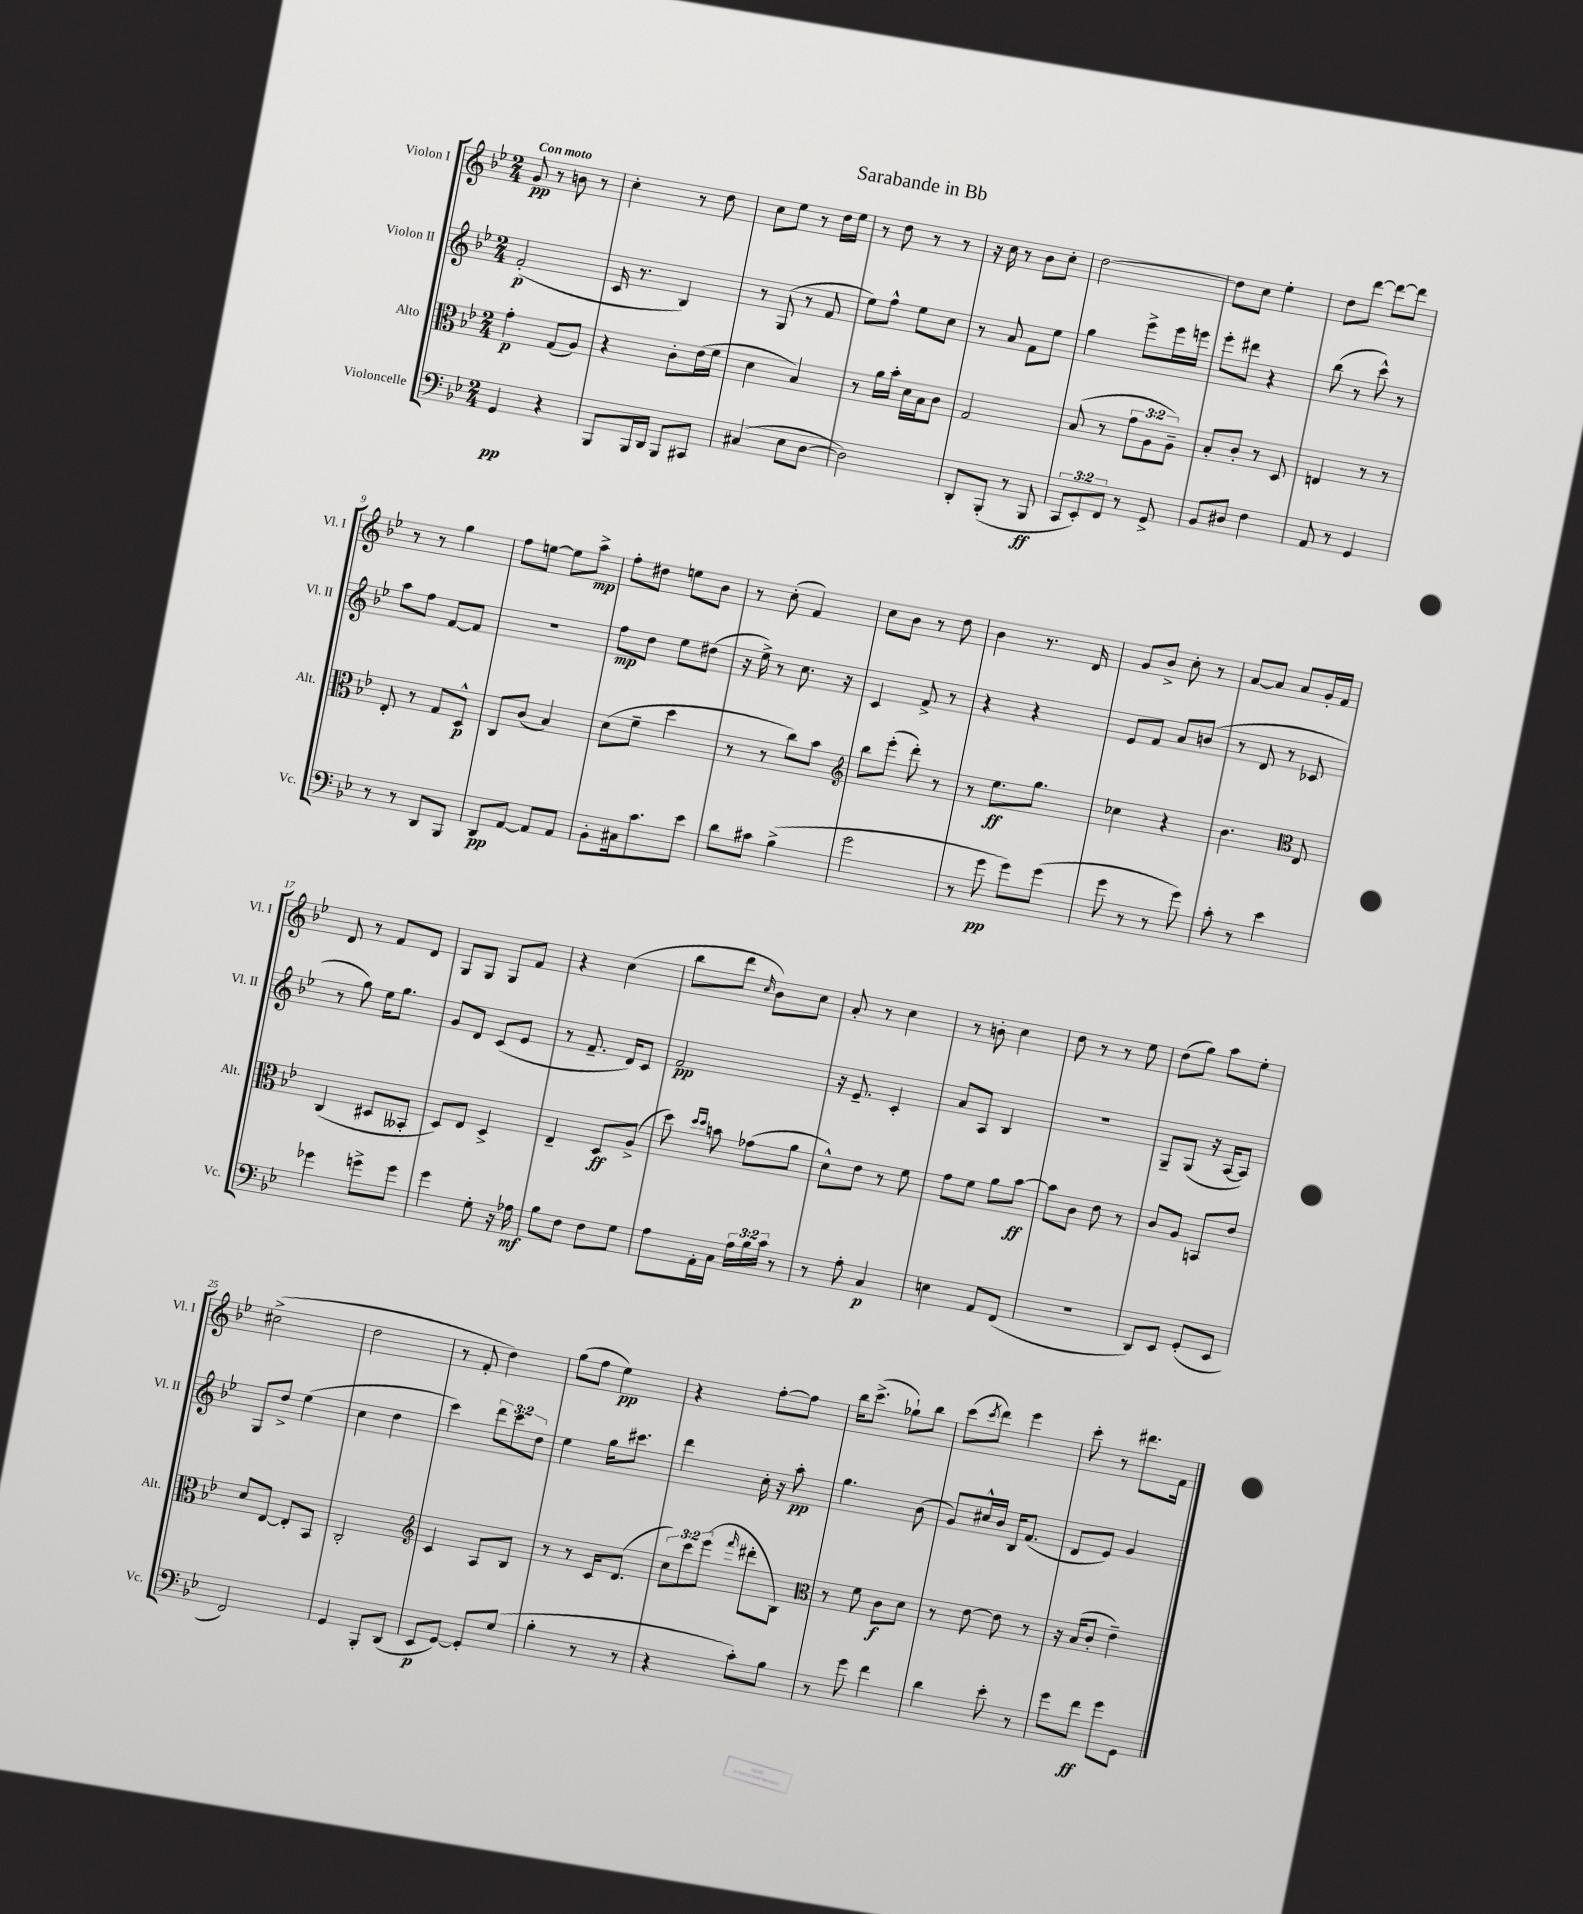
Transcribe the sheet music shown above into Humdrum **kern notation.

**kern	**kern	**kern	**kern
*staff4	*staff3	*staff2	*staff1
*clefF4	*clefC3	*clefG2	*clefG2
*k[b-e-]	*k[b-e-]	*k[b-e-]	*k[b-e-]
*M2/4	*M2/4	*M2/4	*M2/4
4GG	4g'	(2f'	8g
.	.	.	8r
4r	(8G	.	8b
.	8A)	.	8r
=	=	=	=
8BBB-	4r	16c	4cc'
.	.	8.r	.
16BBB-	.	.	.
16DD	.	.	.
8BBB-	8c'	4B-)	8r
8CC#	(16e-	.	8dd
.	16f	.	.
=	=	=	=
(4C#	4d	8r	8cc
.	.	(8G	8ee-
8E-	4B-)	8r	8r
[8D	.	8f	16dd
.	.	.	16ee-
=	=	=	=
2D])	8r	8ee-)	8r
.	16a	8ff^^	8dd
.	16b-'	.	.
.	16d	8ee-	8r
.	16B-	.	.
.	8c	8cc	8r
=	=	=	=
8DD'	2G	8r	16r
.	.	.	16cc
(8BBB-'	.	8a	8r
8r	.	8f	8b-
8BBB-	.	8ee-	8cc'
=	=	=	=
12CC	(8B-	4gg	[2dd
12EE-')	.	.	.
.	8r	.	.
12FF	.	.	.
8r	12g	8eee-^	.
.	12A	.	.
8GG^	.	16eee-	.
.	12A~)	.	.
.	.	16eee	.
=	=	=	=
8BB-	8B-'	8eee-'	8dd]
8D#	8c'	8ddd#	8cc
4F	8r	4r	4ee-'
.	8D	.	.
=	=	=	=
8AA	4E	(8bb-	8dd
8r	.	8r	[8ddd
4GG	8r	8ccc^^)	8ddd_
.	8r	8r	8ddd]
=	=	=	=
8r	8E-'	8aa	8r
8r	8r	8ff	8r
8DD	8G	[8f	4gg
8BBB-	8D^^	8f]	.
=	=	=	=
8DD	8C	2r	8ff
[8AA	(8c	.	[8ee
8AA]	4B-)	.	8ee]
8AA	.	.	8aa^
=	=	=	=
8BB-'	(8d	8ff	8ff'
16C#	8f~	8dd	8dd#
8.c	.	.	.
.	4dd	8ee-	8ee
8e-	.	(8dd#	8b-
=	=	=	=
8d	8r	16r	8r
.	.	16ee-^)	.
8c#	8r	8r	(8cc'
(4B-^	8cc)	8.cc	4f)
.	8b-	.	.
.	.	16r	.
=	=	=	=
*	*clefG2	*	*
2g	8bb-	4c	8cc
.	(8eee-'	.	8b-
.	8ddd')	8f^	8r
.	8r	8r	8dd
=	=	=	=
8r	8r	4r	4b-
8g	8.ee-	.	.
8g)	.	4r	8.r
.	8.gg	.	.
(8g	.	.	.
.	.	.	16d
=	=	=	=
8g	4cc-	8e-	8g
8r	.	8f	8b-^
8r	4r	8a	8cc'
8g)	.	(8b	8r
=	=	=	=
8c'	4.b-	8r	[8a
8r	.	8d	8a]
4e-	.	8r	8a
*	*clefC3	*	*
.	8E-	8c-	16g'
.	.	.	16f
=	=	=	=
4g-	(4C	8r	8d
.	.	8gg)	8r
8g^	8D#	16ee-	8f
.	.	8.gg	.
8g	8BB--'	.	8d
=	=	=	=
4g	8D)	8g	8G
.	8E-	8d	8G
8G'	4D^	(8c	8G
16r	.	8e-	8f
16A-	.	.	.
=	=	=	=
8B-	4E-~	8r	4r
8F	.	8.f~	.
8F	8D	.	(4cc
.	.	16d)	.
8G	(8A^	8c	.
=	=	=	=
8A	8dd)	2f	8bb-
.	16qqdd	.	.
.	16qqdd	.	.
16AA'	8b	.	8ddd
16C	.	.	.
.	.	.	16qqcc
24A	(8g-	.	8b-)
24B-	.	.	.
24c	.	.	.
8r	8a	.	8cc
=	=	=	=
8r	8d^^)	16r	8a'
.	.	8.e-~	.
8A'	8e-	.	8r
4C	8r	4c'	4cc
.	8f	.	.
=	=	=	=
4E	8g	8a	8r
.	8f	8A	8b'
8AA	8a	4B-	4cc
(8FF	[8b-	.	.
=	=	=	=
2r	8b-]	2r	8dd
.	8c	.	8r
.	8e-	.	8r
.	8r	.	8ee-
=	=	=	=
8DD)	8c	8G~	(8dd
8EE-	8A	(8G	8gg)
(8GG'	8BB	16r	8aa
.	.	[16A	.
8EE-	8e-	8A])	8ee-'
=	=	=	=
2FF)	8d	8G	(2cc#^
.	[8E-	8dd^	.
.	8E-']	(4ee-	.
.	8BB-	.	.
=	=	=	=
4GG	2C'	4cc	2dd
8BBB-'	.	4dd	.
(8DD	.	.	.
=	=	=	=
*	*clefG2	*	*
8EE-	4c	4ccc)	8r
[8GG)	.	.	8f'
8GG']	8A	12ddd	4dd)
.	.	12ccc	.
(8G	8B-	.	.
.	.	12dd	.
=	=	=	=
4B-'	8r	4ee-	(8gg
.	8r	.	8ff
8r	16c	16gg	4ee-)
.	(8.d	8.ccc#	.
8r	.	.	.
=	=	=	=
4r	12cc)	4ddd	4r
.	12ccc	.	.
.	(12eee-	.	.
.	16qqfff	.	.
8c')	8ddd#'	16cc'	[8ff'
.	.	16r	.
8B-	8B-)	8aa'	8ff]
=	=	=	=
*	*clefC3	*	*
8r	8r	4.gg	16bb-
.	.	.	(8.ccc^
8g	8f	.	.
4f	8c	.	8gg-`)
.	8d	(8b-	8bb-
=	=	=	=
4d	8r	8g)	(8ccc
.	.	.	8qccc
.	[8e-	16cc#^^	8ddd)
.	.	16b-	.
8e-'	8e-]	16B-	4eee-
.	.	(8.f	.
8r	8r	.	.
=	=	=	=
8g	16r	8d	8ccc'
.	(16B-	.	.
8f	8c'	8e-)	8r
8g	4e-~)	4g	8.ddd#
8GG	.	.	.
.	.	.	16f
==	==	==	==
*-	*-	*-	*-
